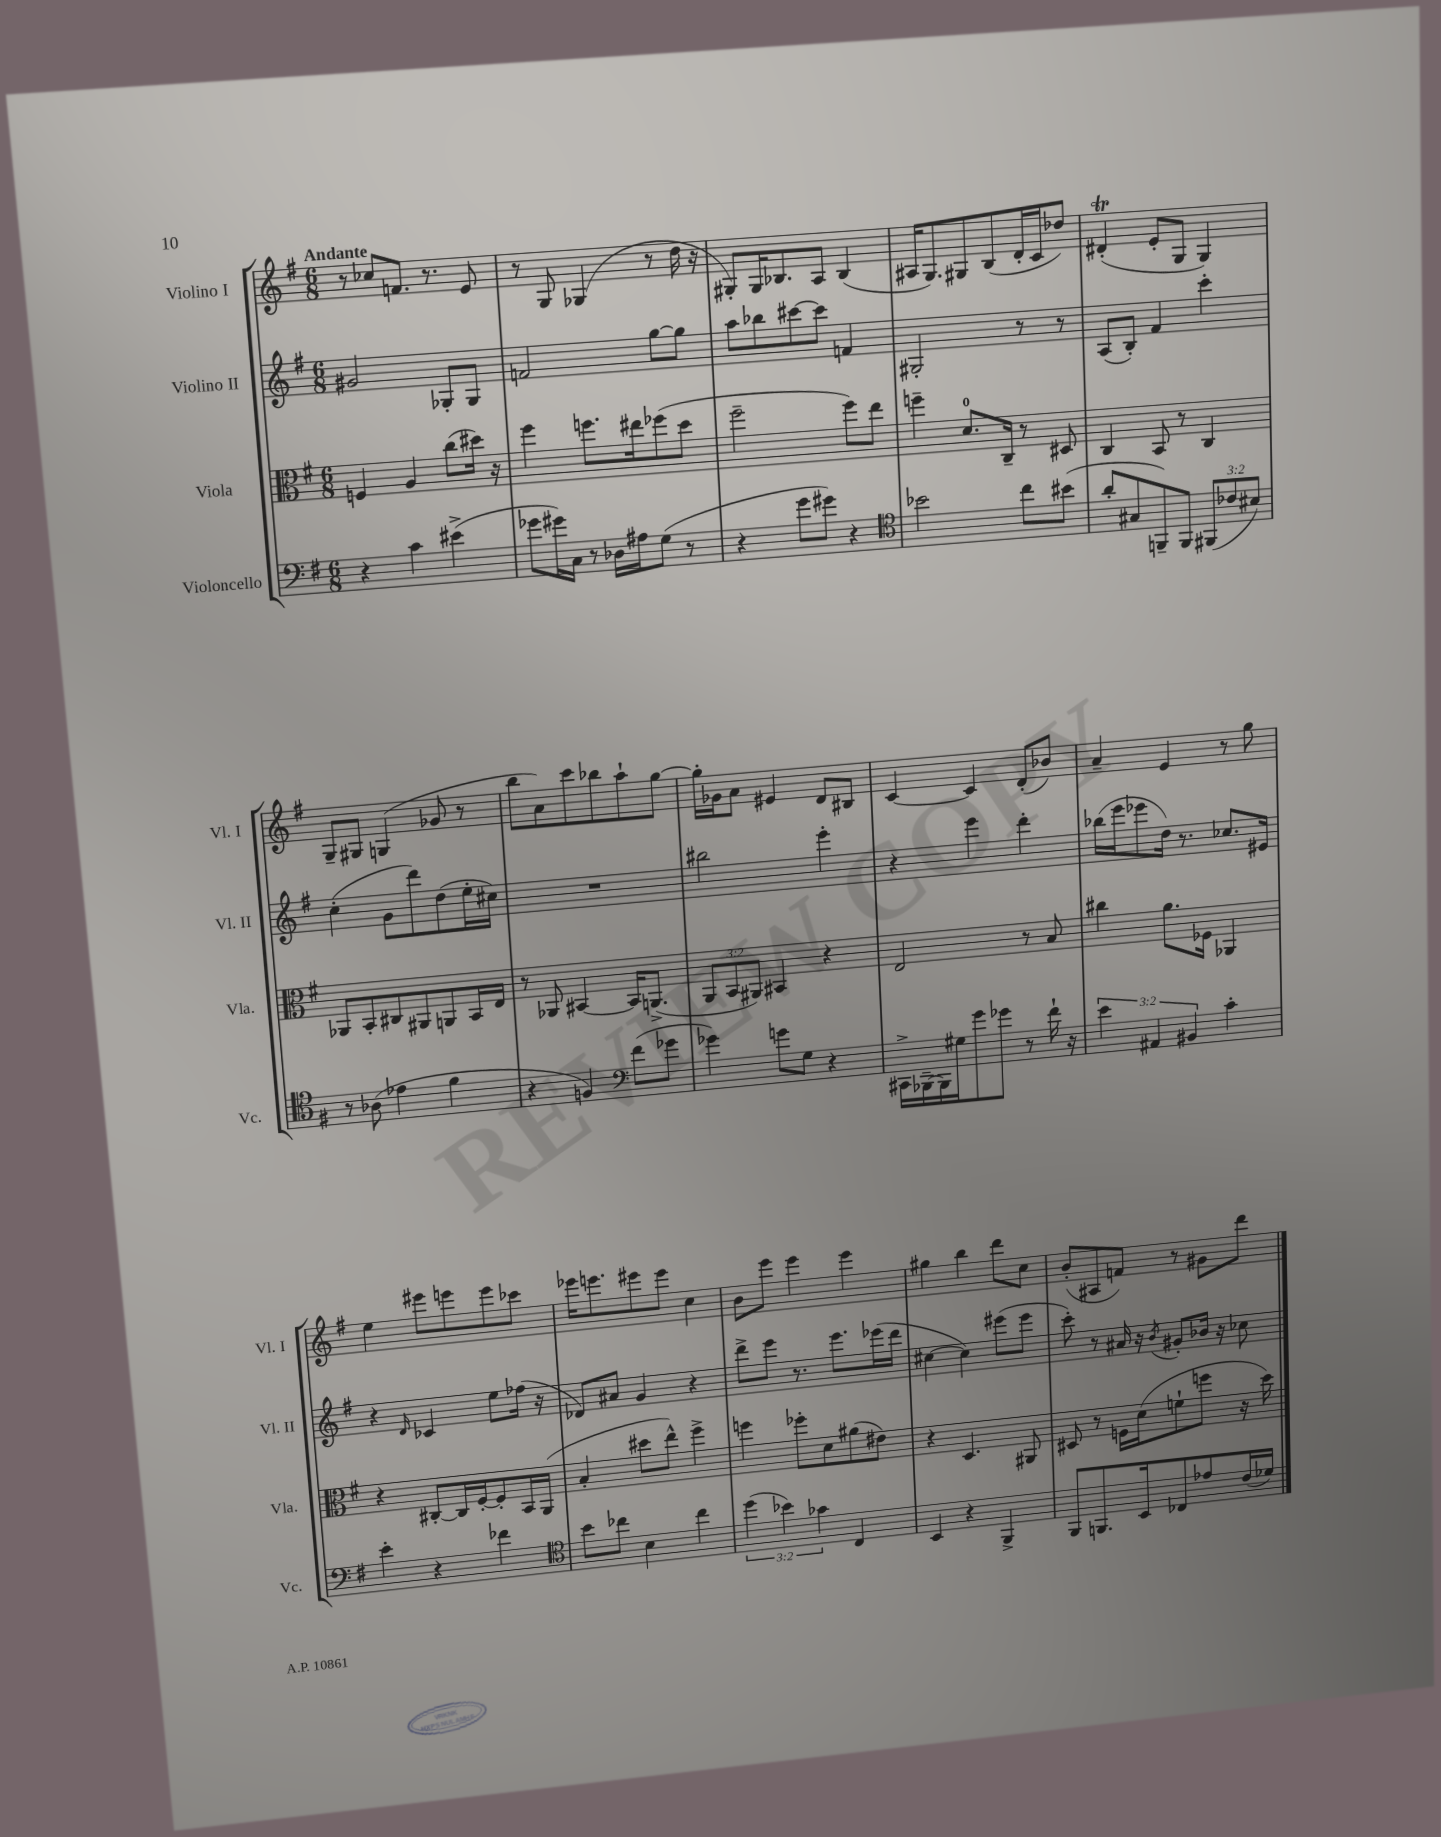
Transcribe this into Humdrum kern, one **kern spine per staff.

**kern	**kern	**kern	**kern
*staff4	*staff3	*staff2	*staff1
*clefF4	*clefC3	*clefG2	*clefG2
*k[f#]	*k[f#]	*k[f#]	*k[f#]
*M6/8	*M6/8	*M6/8	*M6/8
4r	4F	2g#	8r
.	.	.	8cc-
4c	4A	.	8.f
.	.	.	8.r
(4e#^	(8cc	8G-'	.
.	16dd#)	8G-	8e
.	16r	.	.
=	=	=	=
8g-	4ff#	2f	8r
16g#)	.	.	8G
16C	.	.	.
8r	8.ff	.	(4G-
16D-	.	.	.
16A#	16ee#	.	.
(8G	(8ff-	[8gg	8r
8r	8dd	8gg]	16dd
.	.	.	16r
=	=	=	=
4r	2ff#~	8aa	8G#')
.	.	8bb-	16G#
.	.	.	8.B-
8g	.	[8ccc#	.
8g#)	.	8ccc#]	8A
4r	8ff#)	4f	(4B-
.	8ee	.	.
=	=	=	=
*clefC4	*	*	*
2b-	4ff~	2G#'	16A#
.	.	.	8.G)
.	8.d	.	8G#
.	.	.	(8B
.	16C~	.	.
8cc	8r	8r	16d'
.	.	.	16c
(8b#	8D#	8r	8dd-)
=	=	=	=
8a'	4C	(8A	(4d#'
8G#	.	8B')	.
8FF~)	8BB	4f#	8e'
8FF	8r	.	8G
(12FF#	4C	4ccc'	4G)
12c-	.	.	.
12B#)	.	.	.
=	=	=	=
8r	8AA-	(4cc'	8G~
(8A-	8BB'	.	8G#
4e-	8C#	8g	(4G
.	8AA#	8ddd)	.
4f#	8AA	(8dd	8g-
.	16BB	16ee'	8r
.	16E	16cc#)	.
=	=	=	=
4r	8r	2.r	8bb
.	8AA-	.	8a)
4F)	[4BB#	.	8ccc
.	.	.	8bb-
*clefF4	*	*	*
(8f#	16BB#]	.	8aa`
.	(8.AA^	.	.
8g-	.	.	[8gg
=	=	=	=
4g-)	12AA	2bb#	16gg']
.	.	.	16g-
.	12BB	.	.
.	.	.	8a
.	12AA#)	.	.
8g	4BB#	.	4e#
8G	.	.	.
4r	4r	4eee'	8d
.	.	.	8B#
=	=	=	=
16CC#^	2E	4r	[4c
[16BBB-~	.	.	.
16BBB-]	.	.	.
16G#	.	.	.
8g	.	4eee	4c]
8g-	.	.	.
8r	8r	4ddd'	(8d'
16f#`	8B	.	8b-)
16r	.	.	.
=	=	=	=
6e	4cc#	(16bb-	4a~
.	.	16eee	.
.	.	8eee-	.
6AA#	.	.	.
.	8.a	16dd)	4e
.	.	8.r	.
6BB#	.	.	.
.	16F-	.	.
4c'	4AA-	8.cc-	8r
.	.	.	8gg
.	.	16e#	.
=	=	=	=
4e'	4r	4r	4ee
.	.	16qqd	.
4r	[8C#'	4c-	8eee#
.	16C#]	.	8eee
.	[16F#'	.	.
4f-	8F#']	8ee	8eee
.	16BB	(16ff-	8ccc-
.	(16AA	16r	.
=	=	=	=
*clefC4	*	*	*
8b	4B'	8d-)	16eee-
.	.	.	8.eee
8cc-	.	8a#	.
4B	8dd#	4g	8eee#
.	8ee^^)	.	8eee#
4cc-	4ff#^	4r	4cc
=	=	=	=
(6dd	4ff	8ddd^	8b
.	.	8eee	8eee
6b-)	.	.	.
.	8ff-'	8.r	4eee
6g-	.	.	.
.	8d	.	.
.	.	8.eee	.
4C	(8a#	.	4eee
.	8e#)	(16eee-	.
.	.	16ddd	.
=	=	=	=
4BB	4r	[4cc#	4gg#
4r	4.D	4cc#])	4bb
4FF#^	.	(8eee#	8ddd
.	8AA#	8eee#	8cc
=	=	=	=
8FF#	8D#	8ccc')	(8b'
8.FF	8r	8r	8A#
.	16F	16a#	8f)
16BB	(16d	16r	.
.	.	8qb	.
8C-	8f`	8g#'	8r
8e-	8ff	16b-	8g#
.	.	16r	.
(16c	16r	8cc-	8ddd
16d-)	16dd)	.	.
==	==	==	==
*-	*-	*-	*-
